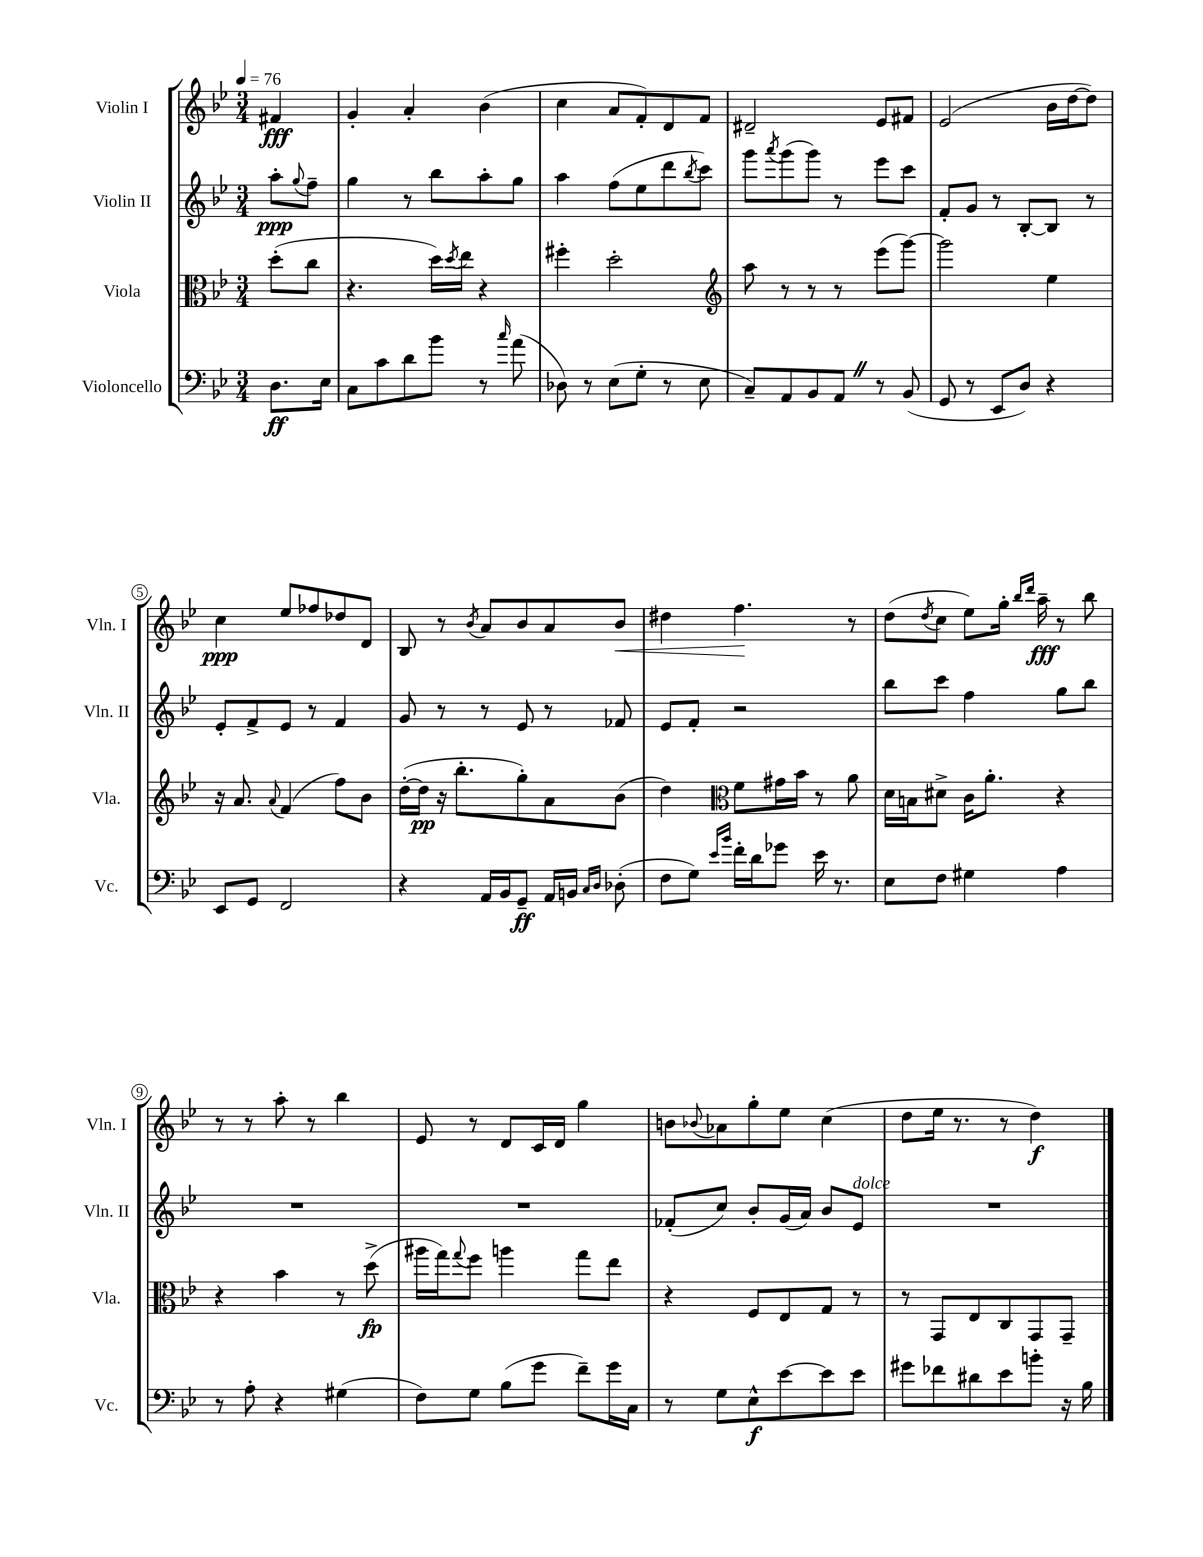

**kern	**kern	**kern	**kern
*staff4	*staff3	*staff2	*staff1
*clefF4	*clefC3	*clefG2	*clefG2
*k[b-e-]	*k[b-e-]	*k[b-e-]	*k[b-e-]
*M3/4	*M3/4	*M3/4	*M3/4
*MM76	*MM76	*MM76	*MM76
8.D	(8dd'	8aa'	4f#
.	.	8qqgg	.
.	8cc	8ff~	.
16E-	.	.	.
=	=	=	=
8C	4.r	4gg	4g'
8c	.	.	.
8d	.	8r	4a'
8b-	16dd)	8bb-	.
.	8qdd	.	.
.	16ee-	.	.
8r	4r	8aa'	(4b-
16qqcc	.	.	.
(8a	.	8gg	.
=	=	=	=
8D-)	4ff#'	4aa	4cc
8r	.	.	.
(8E-	2dd'	(8ff	8a
8G'	.	8ee-	8f')
8r	.	8ddd	8d
.	.	8qbb-	.
8E-	.	8ccc)	8f
=	=	=	=
*	*clefG2	*	*
8C~)	8aa	8ggg	2d#~
.	.	8qaaa	.
8AA	8r	(8ggg	.
8BB-	8r	8ggg)	.
8AA	8r	8r	.
8r	(8eee-	8eee-	8e-
(8BB-	[8ggg)	8ccc	8f#
=	=	=	=
8GG	2ggg]	8f'	(2e-
8r	.	8g	.
8EE-	.	8r	.
8D)	.	[8B-'	.
4r	4ee-	8B-]	16b-
.	.	.	[16dd
.	.	8r	8dd])
=	=	=	=
8EE-	16r	8e-'	4cc
.	8.a	.	.
8GG	.	8f^	.
.	8qqa	.	.
2FF	(4f	8e-	8ee-
.	.	8r	8ff-
.	8ff)	4f	8dd-
.	8b-	.	8d
=	=	=	=
4r	([16dd'	8g	8B-
.	16dd]	.	.
.	16r	8r	8r
.	8.bb-'	.	.
.	.	.	8qb-
16AA	.	8r	8a
16BB-	.	.	.
8GG~	8gg')	8e-	8b-
16AA	8a	8r	8a
16BB	.	.	.
16qqC	.	.	.
16qqD	.	.	.
(8D-'	(8b-	8f-	8b-
=	=	=	=
8F	4dd)	8e-	4dd#
8G)	.	8f'	.
*	*clefC3	*	*
16qqe-	.	.	.
16qqb-	.	.	.
16f'	8f	2r	4.ff
16d	.	.	.
8g-	16g#	.	.
.	16b-	.	.
16e-	8r	.	.
8.r	.	.	.
.	8a	.	8r
=	=	=	=
8E-	16d	8bb-	(8dd
.	16B	.	.
.	.	.	8qdd
8F	8d#^	8ccc	8cc
4G#	16c	4ff	8ee-)
.	8.a'	.	.
.	.	.	16gg'
.	.	.	16qqbb-
.	.	.	16qqddd
.	.	.	16aa~
4A	4r	8gg	8r
.	.	8bb-	8bb-
=	=	=	=
8r	4r	2.r	8r
8A'	.	.	8r
4r	4b-	.	8aa'
.	.	.	8r
(4G#	8r	.	4bb-
.	(8dd^	.	.
=	=	=	=
8F)	16aa#	2.r	8e-
.	16gg)	.	.
.	8qqgg	.	.
8G	8ff	.	8r
(8B-	4aa	.	8d
8g	.	.	16c
.	.	.	16d
8f~)	8gg	.	4gg
16g	8ee-	.	.
16C	.	.	.
=	=	=	=
8r	4r	(8f-'	8b
.	.	.	8qqb-
8G	.	8cc)	8a-
8E-^^	8F	8b-'	8gg'
[8e-	8E-	(16g	8ee-
.	.	16a)	.
8e-]	8G	8b-	(4cc
8e-	8r	8e-	.
=	=	=	=
8g#	8r	2.r	8dd
8f-	8GG	.	16ee-
.	.	.	8.r
8d#	8E-	.	.
8e-	8C	.	8r
8b'	8GG	.	4dd)
16r	8GG~	.	.
16B-	.	.	.
==	==	==	==
*-	*-	*-	*-
